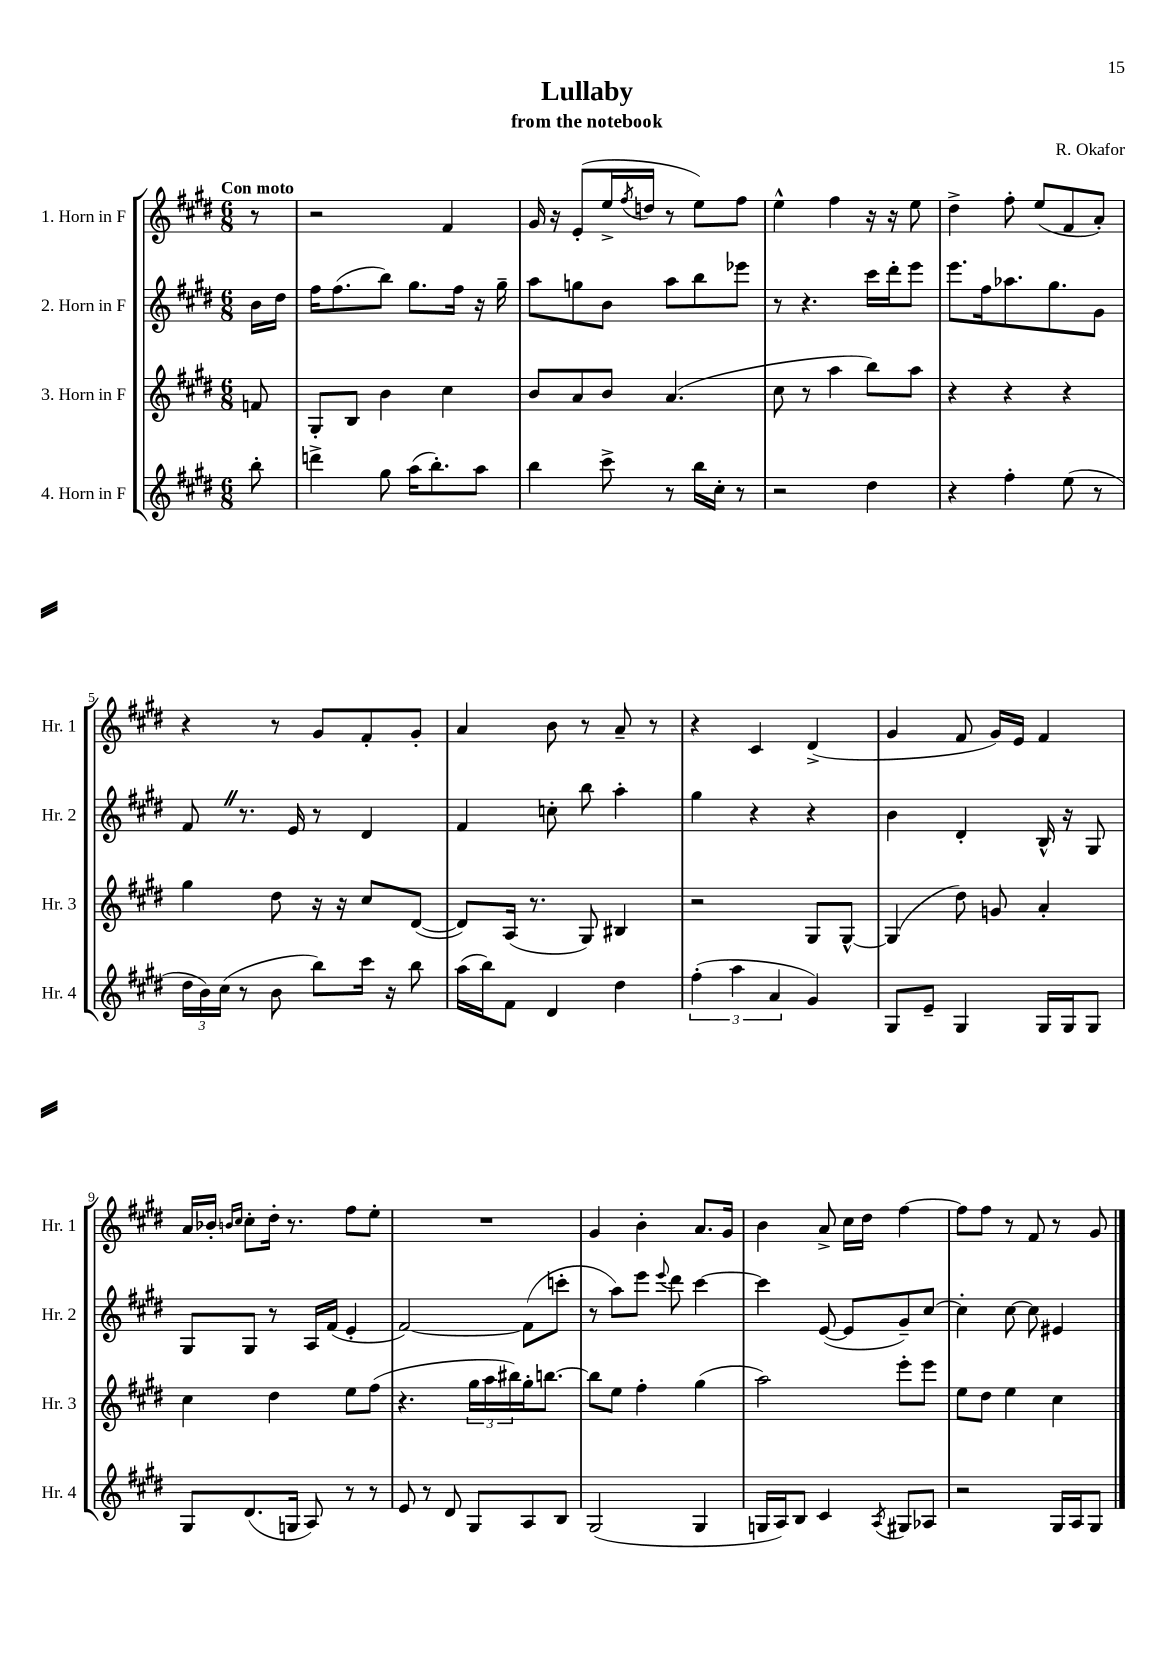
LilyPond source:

\header { title = "Lullaby" composer = "R. Okafor" subtitle = "from the notebook" }
<<
\new StaffGroup <<
\new Staff = "s0" \with { instrumentName = "1. Horn in F" shortInstrumentName = "Hr. 1" } {
    \clef treble \key e \major \numericTimeSignature \time 6/8 \partial 8 \tempo "Con moto"
    r8 |
    r2 fis'4 |
    gis'16 r16 e'8-.( e''16-> \acciaccatura { fis''8 } d''16 r8 e''8) fis''8 |
    e''4-^ fis''4 r16 r16 e''8 |
    dis''4-> fis''8-. e''8( fis'8 a'8-.) |
    r4 r8 gis'8 fis'8-. gis'8-. |
    a'4 b'8 r8 a'8-- r8 |
    r4 cis'4 dis'4->( |
    gis'4 fis'8 gis'16) e'16 fis'4 |
    a'16 bes'16-. \grace { b'16 cis''16 } cis''8-. dis''16-. r8. fis''8 e''8-. |
    R2. |
    gis'4 b'4-. a'8. gis'16 |
    b'4 a'8-> cis''16 dis''16 fis''4~ |
    fis''8 fis''8 r8 fis'8 r8 gis'8 \bar "|." |
}
\new Staff = "s1" \with { instrumentName = "2. Horn in F" shortInstrumentName = "Hr. 2" } {
    \clef treble \key e \major \numericTimeSignature \time 6/8 \partial 8
    b'16 dis''16 |
    fis''16 fis''8.( b''8) gis''8. fis''16 r16 gis''16-- |
    a''8 g''8 b'8 a''8 b''8 ees'''8 |
    r8 r4. cis'''16 dis'''16-. e'''8 |
    e'''8. fis''16 aes''8. gis''8. gis'8 |
    fis'8 \once \override BreathingSign.text = \markup { \musicglyph "scripts.caesura.straight" } \breathe r8. e'16 r8 dis'4 |
    fis'4 c''8-. b''8 a''4-. |
    gis''4 r4 r4 |
    b'4 dis'4-. b16-^ r16 gis8 |
    gis8 gis8 r8 a16 fis'16( e'4-. |
    fis'2~) fis'8( c'''8-. |
    r8 a''8) e'''8 \appoggiatura { e'''8 } dis'''8 cis'''4~ |
    cis'''4 e'8~( e'8 gis'8--) cis''8~ |
    cis''4-. cis''8~ cis''8 eis'4 \bar "|." |
}
\new Staff = "s2" \with { instrumentName = "3. Horn in F" shortInstrumentName = "Hr. 3" } {
    \clef treble \key e \major \numericTimeSignature \time 6/8 \partial 8
    f'8 |
    gis8-. b8 b'4 cis''4 |
    b'8 a'8 b'8 a'4.( |
    cis''8 r8 a''4 b''8) a''8 |
    r4 r4 r4 |
    gis''4 dis''8 r16 r16 cis''8 dis'8~( |
    dis'8) a16( r8. gis8) bis4 |
    r2 gis8 gis8~-^ |
    gis4( dis''8) g'8 a'4-. |
    cis''4 dis''4 e''8 fis''8( |
    r4. \tuplet 3/2 { gis''16 a''16 bis''16) } gis''16-. b''8.~ |
    b''8 e''8 fis''4-. gis''4( |
    a''2) e'''8-. e'''8 |
    e''8 dis''8 e''4 cis''4 \bar "|." |
}
\new Staff = "s3" \with { instrumentName = "4. Horn in F" shortInstrumentName = "Hr. 4" } {
    \clef treble \key e \major \numericTimeSignature \time 6/8 \partial 8
    b''8-. |
    d'''4-> gis''8 a''16( b''8.-.) a''8 |
    b''4 cis'''8-> r8 b''16 cis''16-. r8 |
    r2 dis''4 |
    r4 fis''4-. e''8( r8 |
    \tuplet 3/2 { dis''16 b'16) cis''16( } r8 b'8 b''8) cis'''16 r16 b''8 |
    a''16( b''16) fis'8 dis'4 dis''4 |
    \tuplet 3/2 { fis''4-.( a''4 a'4 } gis'4) |
    gis8 e'8-- gis4 gis16 gis16 gis8 |
    gis8 dis'8.( g16 a8) r8 r8 |
    e'8 r8 dis'8 gis8 a8 b8 |
    gis2( gis4 |
    g16 a16) b8 cis'4 \acciaccatura { a8 } gis8 aes8 |
    r2 gis16 a16 gis8 \bar "|." |
}
>>
>>
